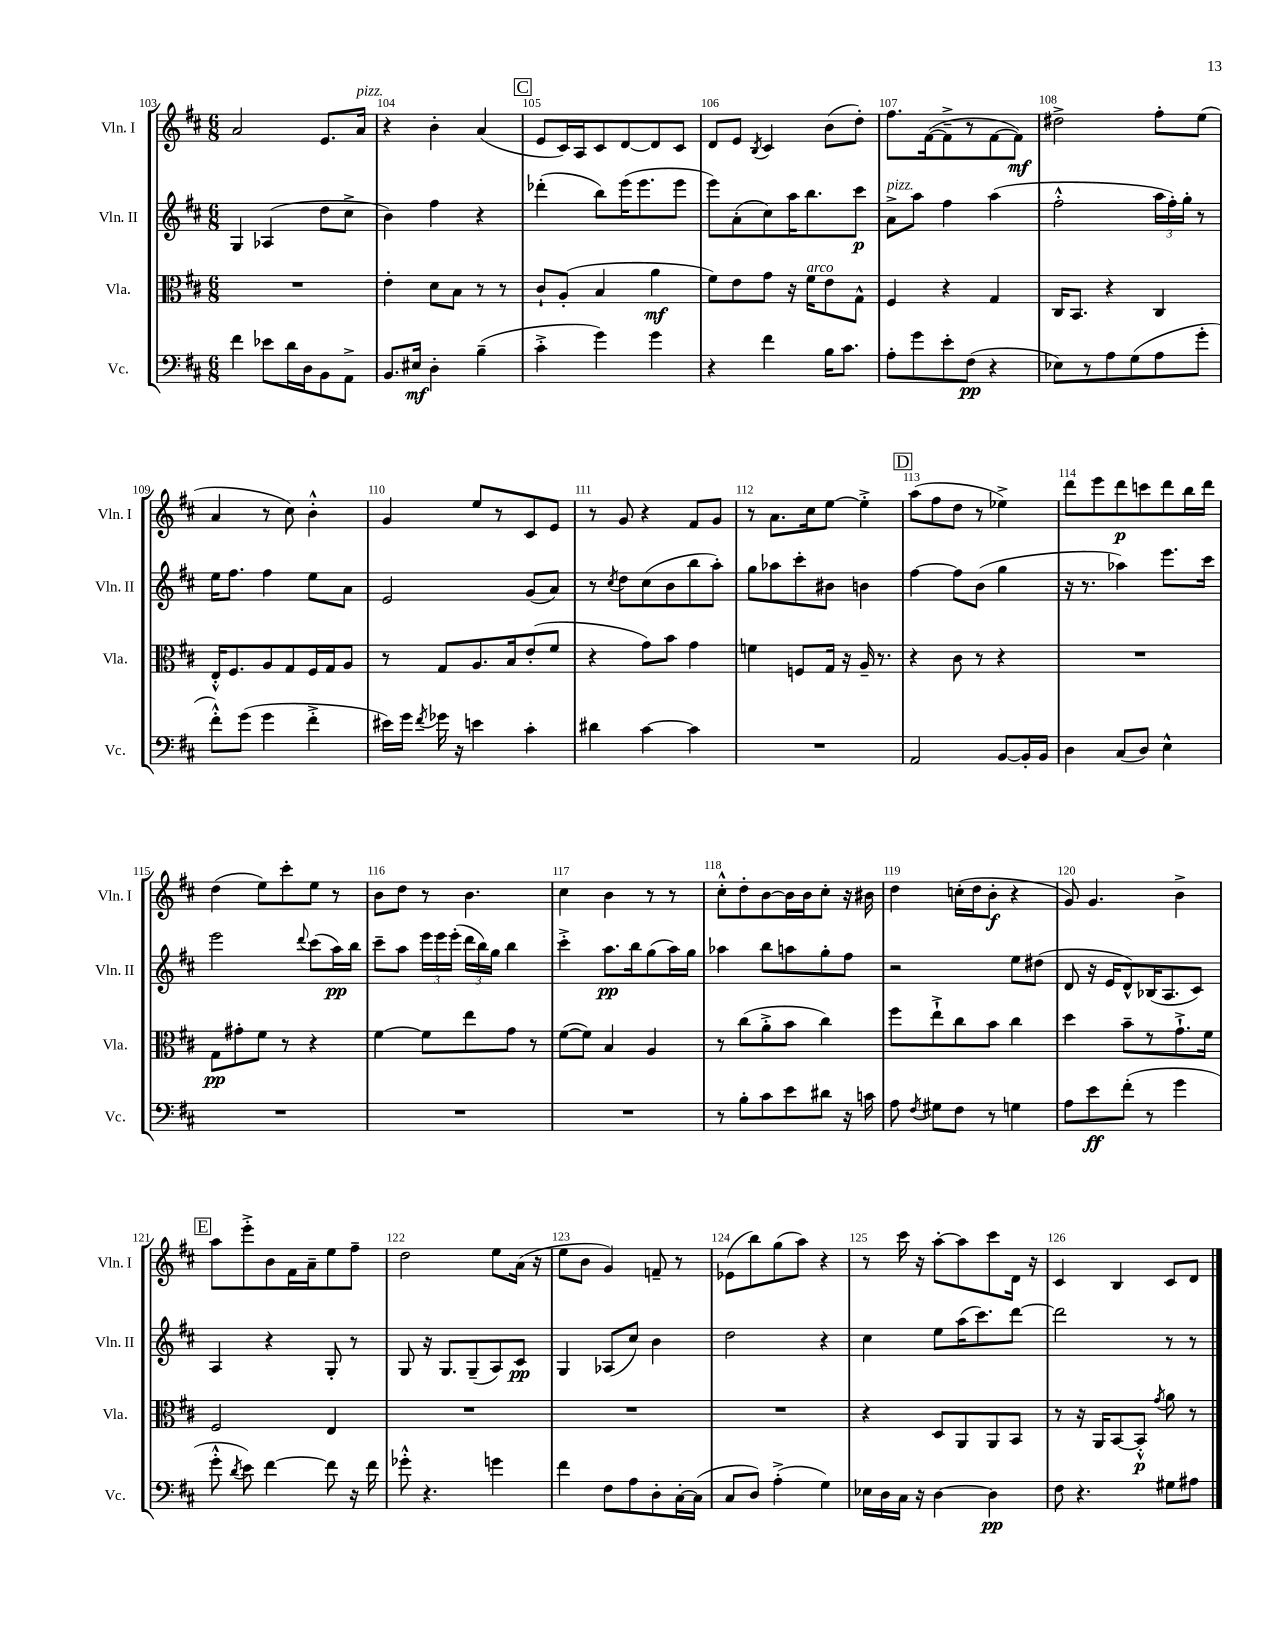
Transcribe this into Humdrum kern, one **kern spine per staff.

**kern	**kern	**kern	**kern
*staff4	*staff3	*staff2	*staff1
*clefF4	*clefC3	*clefG2	*clefG2
*k[f#c#]	*k[f#c#]	*k[f#c#]	*k[f#c#]
*M6/8	*M6/8	*M6/8	*M6/8
4f#\	2.r	4G/	2a/
8e-\L	.	(4A-/	.
16d\L	.	.	.
16D\J	.	.	.
8BB\	.	8dd\L	8.e/L
8AA^\J	.	8cc#^\J	.
.	.	.	16a/Jk
=	=	=	=
8.BB/L	4e'\	4b\)	4r
16E#/Jk	.	.	.
4D'\	8d\L	4ff#\	4b'\
.	8B\J	.	.
(4B~\	8r	4r	(4a/
.	8r	.	.
=	=	=	=
4c#'^\	8c#`/L	(4ddd-'\	8e/L
.	(8A'/J	.	16c#/L)
.	.	.	16A/J
4g\)	4B/	8bb\L)	8c#/
.	.	(16eee\K	[8d/
.	.	8.eee\	.
4g\	4a\	.	8d/]
.	.	8eee\J	8c#/J
=	=	=	=
4r	8f#\L)	8eee\L)	8d/L
.	8e\	(8a'\	8e/J
.	.	.	8qB/
4f#\	8g\J	8cc#\)	4c#/
.	16r	16aa\K	.
.	16f#\LK	8.bb\	.
16B\LK	8e\	.	(8b\L
8.c#\J	.	.	.
.	8G^^\J	8ccc#\J	8dd'\J)
=	=	=	=
8A'\L	4F#/	8a^\L	8.ff#\L
8g\	.	8aa\J	.
.	.	.	([16f#\k
8e'\	4r	4ff#\	8f#~^\]
(8F#\J	.	.	8r
4r	4G/	(4aa\	[8f#\
.	.	.	8f#\]J)
=	=	=	=
8E-\L)	16C#/LK	2ff#'^^\	2dd#^\
.	8.BB/J	.	.
8r	.	.	.
8A\	4r	.	.
(8G\	.	.	.
8A\	4C#/	24aa\LL	8ff#'\L
.	.	24ff#'\)	.
.	.	24gg'\JJ	.
8g'\J	.	8r	(8ee\J
=	=	=	=
8f#'^^\L)	16E'^^/LK	16ee\LK	4a/
.	8.F#/	8.ff#\J	.
(8g\J	.	.	.
4g\	8A/	4ff#\	8r
.	8G/	.	8cc#\)
4f#'^\	16F#/L	8ee\L	4b'^^\
.	16G/J	.	.
.	8A/J	8a\J	.
=	=	=	=
16e#\LL)	8r	2e/	4g/
16g\JJ	.	.	.
8qf#/	.	.	.
16g-\	8G/L	.	.
16r	.	.	.
4e\	8.A/	.	8ee/L
.	.	.	8r
.	16B/k	.	.
4c#'\	(8e'/	(8g/L	8c#/
.	8f#/J	8a/J)	8e/J
=	=	=	=
4d#\	4r	8r	8r
.	.	8qcc#/	.
.	.	8dd\L	8g/
[4c#\	8g\L)	(8cc#\	4r
.	8b\J	8b\	.
4c#\]	4g\	8bb\	8f#/L
.	.	8aa'\J)	8g/J
=	=	=	=
2.r	4f\	8gg\L	8r
.	.	8aa-\	8.a\L
.	8F/L	8ccc#'\	.
.	.	.	16cc#\k
.	16G/Jk	8b#\J	[8ee\J
.	16r	.	.
.	16A~/	4b\	4ee'^\]
.	8.r	.	.
=	=	=	=
2AA/	4r	[4ff#\	(8aa\L
.	.	.	8ff#\
.	8c#\	8ff#\]L	8dd\J
.	8r	(8b\J	8r
[8BB/L	4r	4gg\	4ee-^\)
16BB'/]L	.	.	.
16BB/JJ	.	.	.
=	=	=	=
4D\	2.r	16r	8ddd\L
.	.	8.r	.
.	.	.	8eee\
(8C#/L	.	4aa-\)	8ddd\
8D/J)	.	.	8ccc\
4E^^\	.	8.eee\L	8ddd\
.	.	.	16bb\L
.	.	16ccc#\Jk	16ddd\JJ
=	=	=	=
2.r	8G\L	2eee\	(4dd\
.	8g#'\	.	.
.	8f#\J	.	8ee\L)
.	8r	.	8ccc#'\
.	.	8qqddd/	.
.	4r	(8ccc#\L	8ee\J
.	.	16aa\L)	8r
.	.	16bb\JJ	.
=	=	=	=
2.r	[4f#\	8ccc#~\L	8b\L
.	.	8aa\J	8dd\J
.	8f#\]L	24eee\LL	8r
.	.	24eee\	.
.	.	(24eee'\JJ	.
.	8ee\	24ddd\LL	4.b\
.	.	24bb\)	.
.	.	24gg\JJ	.
.	8g\J	4bb\	.
.	8r	.	.
=	=	=	=
2.r	([8f#\L	4ccc#'^\	4cc#\
.	8f#\]J)	.	.
.	4B/	8.aa\L	4b\
.	.	16bb\k	.
.	4A/	(8gg\	8r
.	.	16aa\L)	8r
.	.	16gg\JJ	.
=	=	=	=
8r	8r	4aa-\	8cc#'^^\L
8B'\L	(8cc#\L	.	8dd'\
8c#\	8a'^\	8bb\L	[8b\
8e\	8b\J	8aa\	16b\]L
.	.	.	16b\J
8d#\J	4cc#\)	8gg'\	8cc#'\J
16r	.	8ff#\J	16r
16c\	.	.	16b#\
=	=	=	=
8A\	8ff#\L	2r	4dd\
8qF#/	.	.	.
8G#\L	8ee`^\	.	.
8F#\J	8cc#\	.	(16cc'\LL
.	.	.	16dd\J
8r	8b\J	.	8b'\J
4G\	4cc#\	8ee\L	4r
.	.	(8dd#\J	.
=	=	=	=
8A\L	4dd\	8d/	8g/)
8e\	.	16r	4.g/
.	.	16e/LK	.
(8f#'\J	8b~\L	8d^^/)	.
8r	8r	(16B-/K	.
.	.	8.A/	.
4g\	8.g`^\	.	4b^\
.	.	8c#/J)	.
.	16f#\Jk	.	.
=	=	=	=
8g'^^\	2F#/	4A/	8aa\L
8qd/	.	.	.
8e\)	.	.	8eee'^\
[4f#\	.	4r	8b\
.	.	.	16f#\L
.	.	.	16a~\J
8f#\]	4E/	8G'/	8ee\
16r	.	8r	8ff#~\J
16f#\	.	.	.
=	=	=	=
8g-'^^\	2.r	8G/	2dd\
4.r	.	16r	.
.	.	8.G/L	.
.	.	(8G~/	.
4g\	.	8A/)	8ee\L
.	.	8c#/J	(16a\Jk
.	.	.	16r
=	=	=	=
4f#\	2.r	4G/	8ee\L
.	.	.	8b\J
8F#\L	.	(8A-/L	4g/)
8A\	.	8cc#/J)	.
8D'\	.	4b\	8f~/
[16C#'\L	.	.	8r
(16C#\]JJ	.	.	.
=	=	=	=
8C#/L	2.r	2dd\	(8e-\L
8D/J)	.	.	8bb\)
(4A'^\	.	.	(8gg\
.	.	.	8aa\J)
4G\)	.	4r	4r
=	=	=	=
16E-\LL	4r	4cc#\	8r
16D\	.	.	.
16C#\JJ	.	.	16ccc#\
16r	.	.	16r
[4D\	8D/L	8ee\L	[8aa'\L
.	8AA/	(16aa\K	8aa\]
.	.	8.ccc#\)	.
4D\]	8AA/	.	8ccc#\
.	8BB/J	[8ddd\J	16d\Jk
.	.	.	16r
=	=	=	=
8F#\	8r	2ddd\]	4c#/
4.r	16r	.	.
.	16AA/LK	.	.
.	[8BB/	.	4B/
.	8BB'^^/]J	.	.
.	8qg/	.	.
8G#\L	8a\	8r	8c#/L
8A#\J	8r	8r	8d/J
==	==	==	==
*-	*-	*-	*-
